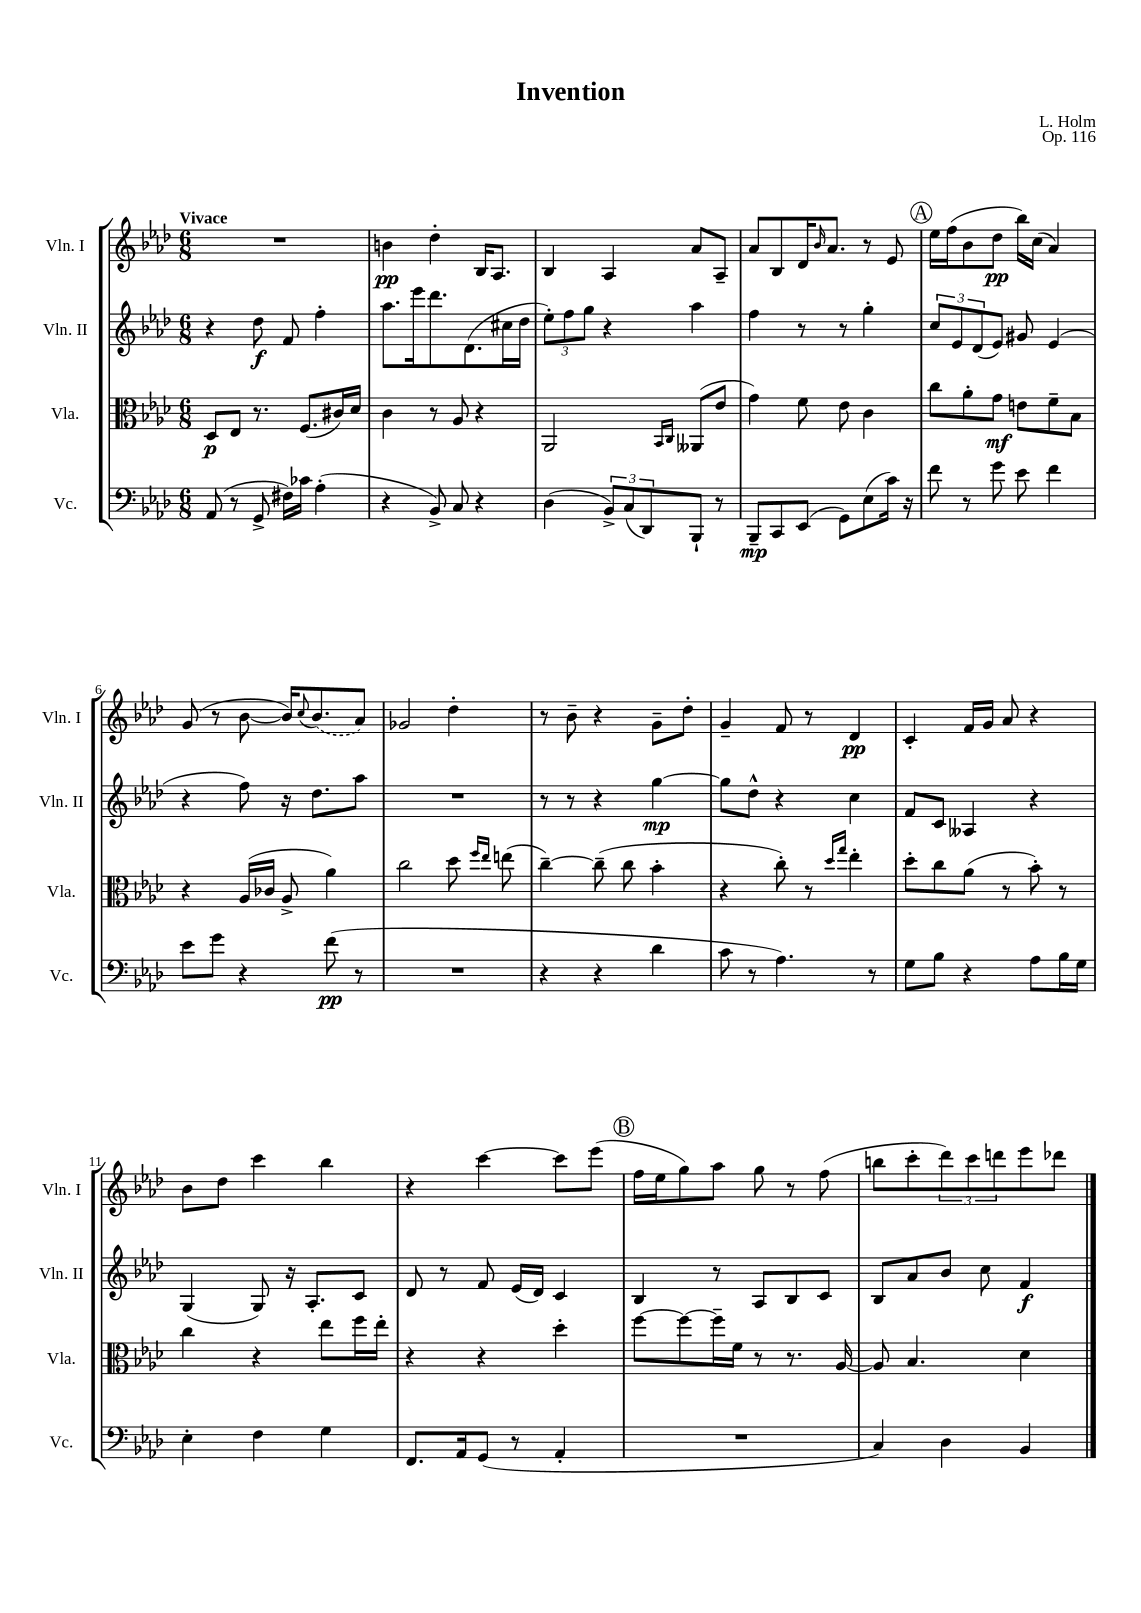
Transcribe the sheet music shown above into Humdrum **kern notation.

**kern	**kern	**kern	**kern
*staff4	*staff3	*staff2	*staff1
*clefF4	*clefC3	*clefG2	*clefG2
*k[b-e-a-d-]	*k[b-e-a-d-]	*k[b-e-a-d-]	*k[b-e-a-d-]
*M6/8	*M6/8	*M6/8	*M6/8
(8AA-/	8D-/L	4r	2.r
8r	8E-/J	.	.
8GG^/	8.r	8dd-\	.
16F#\LL)	.	8f/	.
16c-\JJ	(8.F/L	.	.
(4A-'\	.	4ff'\	.
.	16c#/L)	.	.
.	16d-/JJ	.	.
=	=	=	=
4r	4c\	8.aa-\L	4b\
.	.	16eee-\k	.
8BB-^/)	8r	8.ddd-\	4dd-'\
8C/	8A-/	.	.
.	.	(8.d-\	.
4r	4r	.	16B-/LK
.	.	.	8.A-/J
.	.	16cc#\L	.
.	.	16dd-\JJ	.
=	=	=	=
(4D-\	2AA-/	12ee-'\L)	4B-/
.	.	12ff\	.
.	.	12gg\J	.
12BB-^/L)	.	4r	4A-/
(12C/	.	.	.
12DD-/)	.	.	.
.	16qqBB-/LL	.	.
.	16qqC/JJ	.	.
8BBB-`/J	(8AA--/L	4aa-\	8a-/L
8r	8e-/J	.	8A-~/J
=	=	=	=
8BBB-~/L	4g\)	4ff\	8a-/L
8CC/	.	.	8B-/
(8EE-/J	8f\	8r	16d-/K
.	.	.	16qqb-/
.	.	.	8.a-/J
8GG\L)	8e-\	8r	.
(8E-\	4c\	4gg'\	8r
16c\Jk)	.	.	8e-/
16r	.	.	.
=	=	=	=
8f\	8cc\L	12cc/L	16ee-\LL
.	.	.	(16ff\J
.	.	12e-/	.
8r	8a-'\	.	8b-\
.	.	(12d-/	.
8g\	8g\J	8e-/J)	8dd-\J
8e-\	8e\L	8g#/	16bb-\LL)
.	.	.	(16cc\JJ
4f\	8f~\	(4e-/	4a-/)
.	8B-\J	.	.
=	=	=	=
8e-\L	4r	4r	(8g/
8g\J	.	.	8r
4r	(16A-/LL	8ff\)	[8b-\
.	16c-/JJ	.	.
.	8A-^/	16r	16b-/]LK)
.	.	.	8qqcc/
.	.	8.dd-\L	(8.b-/
(8f\	4a-\)	.	.
8r	.	8aa-\J	8a-/J)
=	=	=	=
2.r	2cc\	2.r	2g-/
.	8dd-\	.	4dd-'\
.	16qqff/LL	.	.
.	16qqee-/JJ	.	.
.	(8ee\	.	.
=	=	=	=
4r	[4cc~\)	8r	8r
.	.	8r	8b-~\
4r	(8cc~\]	4r	4r
.	8cc\	.	.
4d-\	4b-'\	[4gg\	8g~\L
.	.	.	8dd-'\J
=	=	=	=
8c\	4r	8gg\]L	4g~/
8r	.	8dd-^^\J	.
4.A-\)	8cc'\)	4r	8f/
.	8r	.	8r
.	16qqdd-/LL	.	.
.	16qqgg/JJ	.	.
.	4ee-'\	4cc\	4d-/
8r	.	.	.
=	=	=	=
8G\L	8dd-'\L	8f/L	4c'/
8B-\J	8cc\	8c/J	.
4r	(8a-\J	4A--/	16f/LL
.	.	.	16g/JJ
.	8r	.	8a-/
8A-\L	8b-'\)	4r	4r
16B-\L	8r	.	.
16G\JJ	.	.	.
=	=	=	=
4E-'\	4cc\	(4G/	8b-\L
.	.	.	8dd-\J
4F\	4r	8G/)	4ccc\
.	.	16r	.
.	.	8.A-'/L	.
4G\	8ee-\L	.	4bb-\
.	16ff\L	8c/J	.
.	16ee-'\JJ	.	.
=	=	=	=
8.FF/L	4r	8d-/	4r
.	.	8r	.
16AA-/k	.	.	.
(8GG/J	4r	8f/	[4ccc\
8r	.	(16e-/LL	.
.	.	16d-/JJ)	.
4AA-'/	4dd-'\	4c/	8ccc\]L
.	.	.	(8eee-\J
=	=	=	=
2.r	[8ff\L	4B-/	16ff\LL
.	.	.	16ee-\J
.	8ff\_	.	8gg\)
.	16ff~\]L	8r	8aa-\J
.	16f\JJ	.	.
.	8r	8A-/L	8gg\
.	8.r	8B-/	8r
.	.	8c/J	(8ff\
.	[16A-/	.	.
=	=	=	=
4C/)	8A-/]	8B-/L	8bb\L
.	4.B-/	8a-/	8ccc'\
4D-\	.	8b-/J	12ddd-\)
.	.	.	12ccc\
.	.	8cc\	.
.	.	.	12ddd\
4BB-/	4d-\	4f/	8eee-\
.	.	.	8ddd-\J
==	==	==	==
*-	*-	*-	*-
